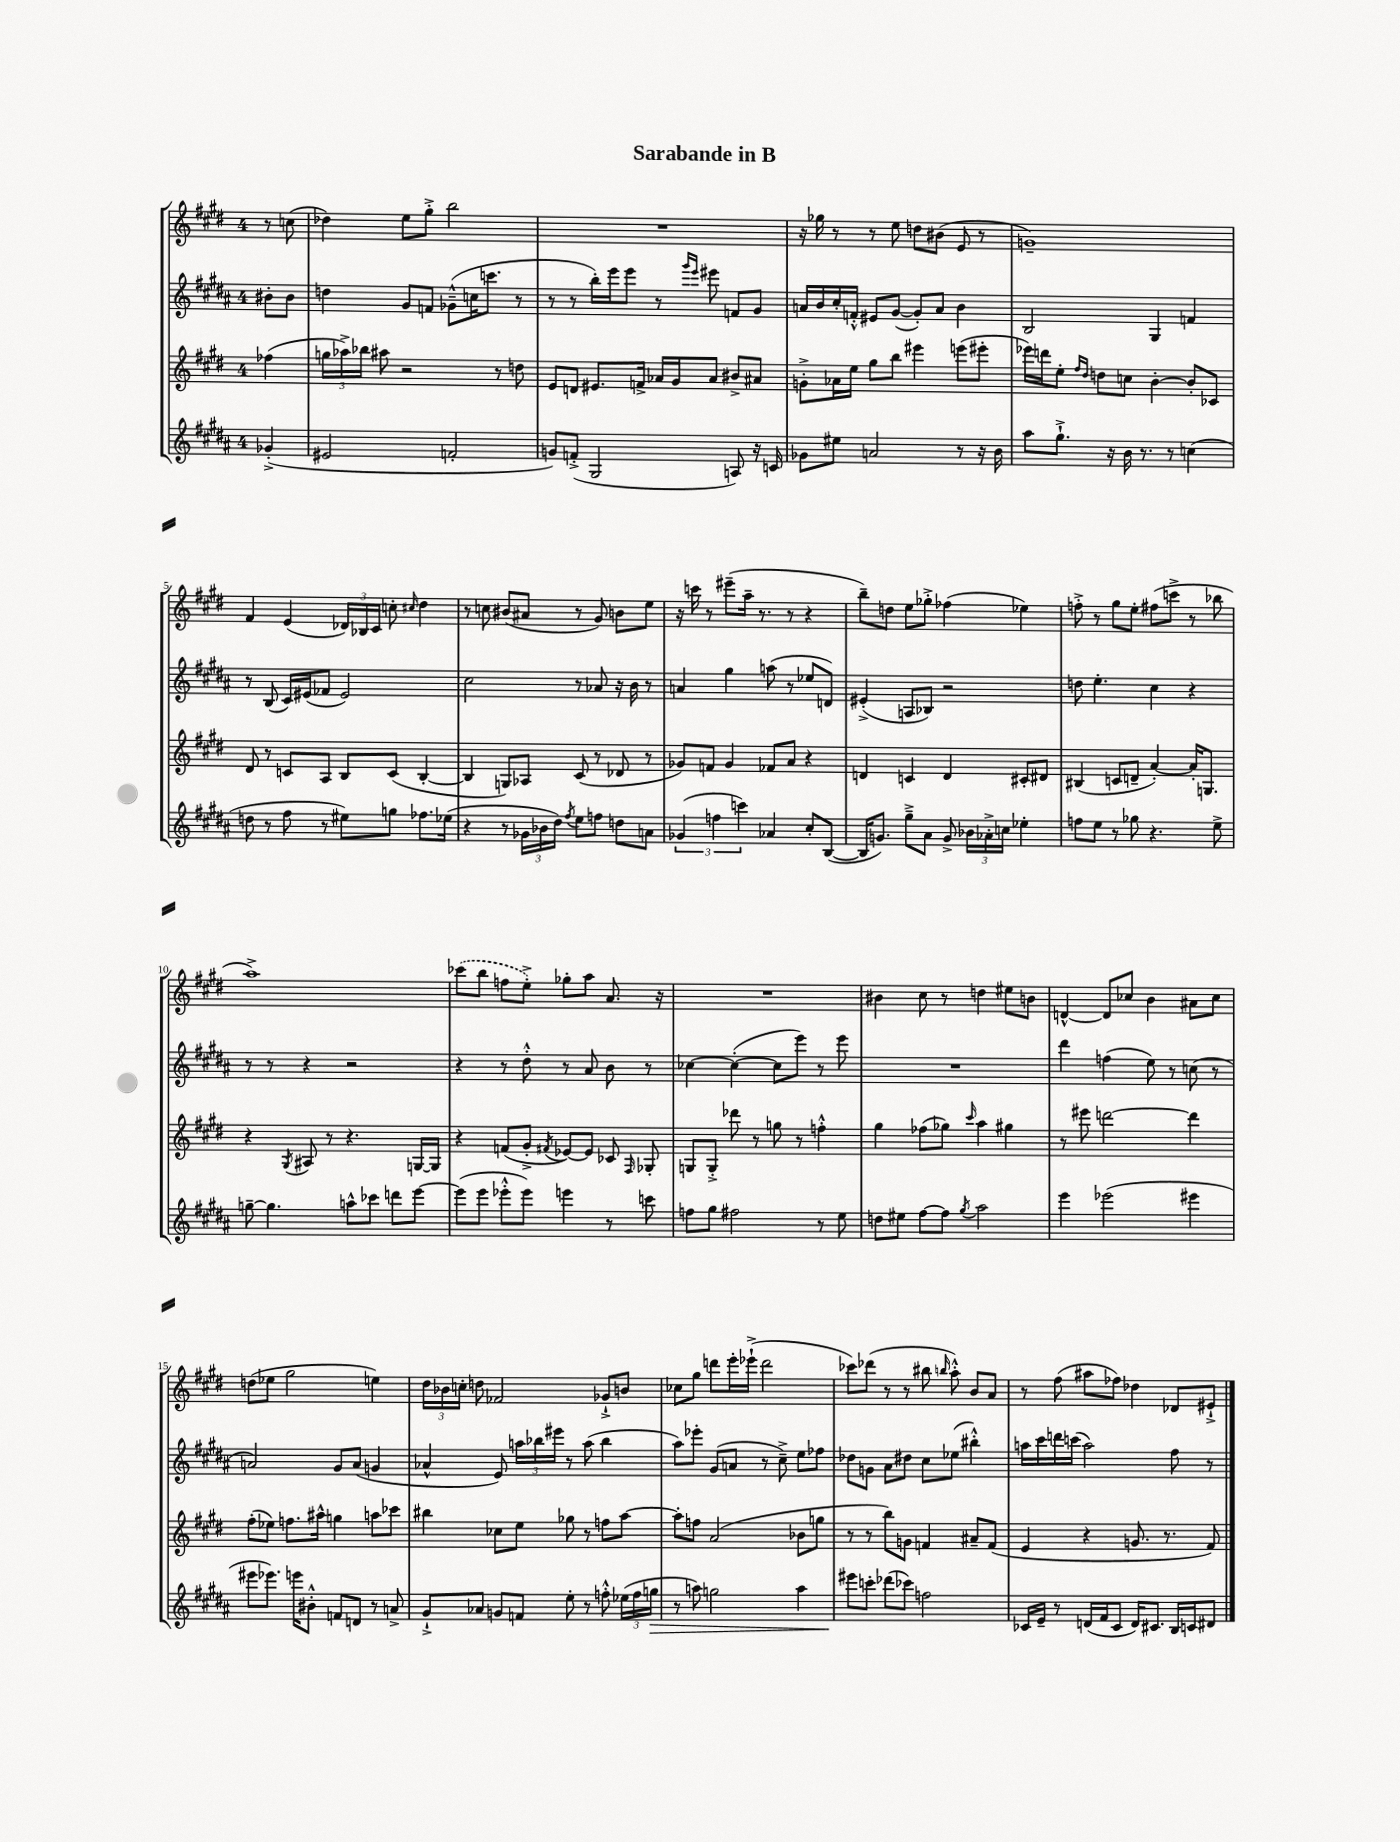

**kern	**dynam	**kern	**kern	**kern
*part4	*part4	*part3	*part2	*part1
*staff4	*staff4	*staff3	*staff2	*staff1
*clefG2	*	*clefG2	*clefG2	*clefG2
*k[f#c#g#d#a#]	*	*k[f#c#g#d#]	*k[f#c#g#d#a#]	*k[f#c#g#d#]
*M4/4	*	*M4/4	*M4/4	*M4/4
=	=	=	=	=
(4g-X'^/	.	(4ff-X\	8b#X'\L	8r
.	.	.	8b#\J	(8ccn\
=1	=1	=1	=1	=1
2e#X/	.	24ggn\LL	4ddn\	4dd-X\)
.	.	24aa-X^\)	.	.
.	.	24bb-X\JJ	.	.
.	.	8aa#X\	.	.
.	.	2r	8g#/L	8ee\L
.	.	.	8fn/J	8gg#'^\J
2fn'/	.	.	(8g-X~^^\L	2bb\
.	.	.	16ccn\K	.
.	.	.	8.cccn\J	.
.	.	8r	.	.
.	.	8ddn\	8r	.
=2	=2	=2	=2	=2
8gn/L)	.	8e/L	8r	1r
(8fn'^/J	.	8dn/J	8r	.
2G#/	.	8.e#X/L	16bb'\LL)	.
.	.	.	16eee\J	.
.	.	.	8eee\J	.
.	.	16fn^/Jk	.	.
.	.	16a-X/LL	8r	.
.	.	16g#/J	.	.
.	.	.	16qqggg#/LL	.
.	.	.	16qqeee/JJ	.
.	.	8a-/J	8eee#X\	.
8An/)	.	8b#X^/L	8fn/L	.
16r	.	8a#X/J	8g#/J	.
16cn/	.	.	.	.
=3	=3	=3	=3	=3
8g-X\L	.	8gn'^\L	16an/LL	16r
.	.	.	16b/	16gg-X\
8ee#X\J	.	16a-X\L	16cc#'/	8r
.	.	16ee\JJ	16fn'^^/JJ	.
2an/	.	8gg#\L	8e#X/L	8r
.	.	8bb\J	([8g#/J	8ee\
.	.	4eee#X\	8g#'/L])	8ddn\L
.	.	.	8a/J	(8b#X\J
8r	.	(8eeen\L	4b\	8e/
16r	.	8eee#X'\J	.	8r
16b\	.	.	.	.
=4	=4	=4	=4	=4
8aa#\L	.	16eee-X\LL)	2B/	1gn~)
.	.	16dddn\J	.	.
8.gg#`^\J	.	8ee'\J	.	.
.	.	16qqff#/LL	.	.
.	.	16qqdd#/JJ	.	.
.	.	8ddn\L	.	.
16r	.	.	.	.
16b\	.	8ccn\J	.	.
8.r	.	.	.	.
.	.	[4b'\	4G#/	.
8r	.	.	.	.
(4ccn\	.	8b'/L]	4fn/	.
.	.	8c-X/J	.	.
!!LO:LB:g=z
=5	=5	=5	=5	=5
8ddn\	.	8d#/	8r	4f#/
8r	.	8r	(8B/	.
8ff#\	.	8cn/L	16c#/LL)	(4e/
.	.	.	(16e#X/J	.
8r	.	8A/J	8f-X/J	.
8ee#X\L)	.	8B/L	2e#/)	24d-X/LL)
.	.	.	.	24B-X/
.	.	.	.	24c#/JJ
8ggn\J	.	(8c/J	.	8ccn'\
.	.	.	.	16qqcc#X/
8.ff-X\L	.	[4B'/	.	4dd#\
(16ee-X\Jk	.	.	.	.
=6	=6	=6	=6	=6
4r	.	4B/]	2cc#\	8r
.	.	.	.	8ccn\
8r	.	8Gn/L)	.	(8b#X/L
24g-X\LL	.	8A-X/J	.	8a#X/J
24b-X\	.	.	.	.
24dd#\JJ)	.	.	.	.
8qff#/	.	.	.	.
8ee\L	.	(8c#/	8r	8r
8ffn\J	.	8r	8a-X/	8g#/)
8ddn\L	.	8d-X/	16r	8bn\L
.	.	.	16b\	.
8an\J	.	8r	8r	8ee\J
=7	=7	=7	=7	=7
(6g-X/	.	8g-X/L)	4an/	16r
.	.	.	.	16cccn\
.	.	8fn/J	.	8r
6ffn\	.	.	.	.
.	.	4g-/	4gg#\	(8eee#X~\L
6cccn\)	.	.	.	.
.	.	.	.	16aa~\Jk
.	.	.	.	8.r
4a-X/	.	8f-X/L	(8aan\	.
.	.	8a/J	8r	8r
8cc#'/L	.	4r	8ee-X/L	4r
([8B/J	.	.	8dn/J)	.
=8	=8	=8	=8	=8
16B/KL]	.	4dn/	(4e#X'^/	8bb~\L)
8.gn/J)	.	.	.	.
.	.	.	.	8ddn\J
8gg#~^\L	.	4cn/	8An/L	8ee\L
8a#\J	.	.	8B-X/J)	8gg-X'^\J
8g^/	.	4d/	2r	(4ff-X\
24b-X\LL	.	.	.	.
24a-X'^\	.	.	.	.
24ccn\JJ	.	.	.	.
4ee-X'\	.	8c#X'/L	.	4ee-X\)
.	.	8d#X/J	.	.
=9	=9	=9	=9	=9
8ffn\L	.	(4B#X/	8ddn\	8ffn'^\
8ee\J	.	.	4.ee'\	8r
8r	.	8cn/L	.	8gg#\L
8gg-X\	.	8dn~/J	.	8ee'\J
4.r	.	[4a'/)	4cc#\	(8ff#X\L
.	.	.	.	8cccn^\J
.	.	16a'/KL]	4r	8r
.	.	8.Gn/J	.	.
8ee^\	.	.	.	8bb-X\
!!LO:LB:g=z
=10	=10	=10	=10	=10
[8ggn~\	.	4r	8r	1aa^)
4.gg\]	.	.	8r	.
.	.	8qG#/	.	.
.	.	8A#X/	4r	.
.	.	8r	.	.
8aan^^\L	.	4.r	2r	.
8ccc-X\J	.	.	.	.
8dddn\L	.	.	.	.
[8eee\J	.	[16Gn/LL	.	.
.	.	16G/JJ]	.	.
=11	=11	=11	=11	=11
(8eee\L]	.	4r	4r	(8ccc-X\L
8eee\J	.	.	.	8bb\J
8eee-X'^^\L	.	(8fn/L	8r	8ffn\L
8eee-\J)	.	8g#'^/J	8dd#'^^\	8ee'^\J)
.	.	8qf#X/	.	.
4eeen\	.	[8e-X/L)	8r	8gg-X'\L
.	.	8e-/J]	8a#/	8aa\J
8r	.	8c-X/	8b\	8.a/
.	.	16qqF#/	.	.
8cccn\	.	8G-X'/	8r	.
.	.	.	.	16r
=12	=12	=12	=12	=12
8ffn\L	.	8Gn/L	[4cc-X\	1r
8gg#\J	.	8G'^/J	.	.
2ff#X\	.	8ddd-X\	(4cc-'\_	.
.	.	8r	.	.
.	.	8ggn\	8cc-\L]	.
.	.	8r	8eee\J)	.
8r	.	4ffn'^^\	8r	.
8ee\	.	.	8eee\	.
=13	=13	=13	=13	=13
8ddn\L	.	4gg#\	1r	4b#X\
8ee#X\J	.	.	.	.
[8ff#\L	.	(8ff-X\L	.	8cc#\
8ff#\J]	.	8gg-X\J)	.	8r
8qgg#/	.	16qqccc#/	.	.
2aa#\	.	4aa\	.	4ddn\
.	.	4gg#X\	.	8ee#X\L
.	.	.	.	8bn\J
=14	=14	=14	=14	=14
4eee\	.	8r	4ddd#\	[4dn^^/
.	.	8eee#X\	.	.
(2eee-X\	.	[2dddn\	(4ffn\	8d/L]
.	.	.	.	8cc-X/J
.	.	.	8ee\)	4b\
.	.	.	8r	.
4eee#X\	.	4ddd\]	(8ccn\	8a#X\L
.	.	.	8r	8cc-\J
!!LO:LB:g=z
=15	=15	=15	=15	=15
8eee#X\L	.	(8ff#'\L	2an/)	(8ddn\L
8.eee-X\J)	.	8ee-X\J)	.	8ee-X\J
.	.	8.ffn\L	.	2gg#\
16eeen\KL	.	.	.	.
8b#X'^^\J	.	.	.	.
.	.	16aa#X^^\Jk	.	.
8fn/L	.	4ggn\	8g#/L	.
8dn/J	.	.	(8a/J	.
8r	.	8aan\L	4gn/	4een\)
8an^/	.	8ccc-X\J	.	.
=16	=16	=16	=16	=16
8g#`^/L	.	4bb#X\	4a-X^^/	24dd#\LL
.	.	.	.	24b-X\
.	.	.	.	24ccn'\JJ
8a-X/J	.	.	.	8ddn\
8gn/L	.	8cc-X\L	8e/)	2f-X/
8fn/J	.	8ee\J	24aan\LL	.
.	.	.	24bb-X\	.
.	.	.	24eee#X\JJ	.
8ee'\	.	8gg-X\	8r	.
8r	.	8r	(8aa\	.
8ffn'^^\	.	8ffn\L	4bb-\	8g-X`^/L
(24ee-X\LL	.	[8aa\J	.	8bn/J
24ff\	.	.	.	.
!	!LO:HP:b	!	!	!
24ggn\JJ	>	.	.	.
=17	=17	=17	=17	=17
8r	.	8aa'\L]	8aa#\L)	8cc-X\L
8aan\)	.	8ffn\J	8eee-X'\J	8gg#\J
2ggn\	.	(2a/	(8g#/L	8dddn\L
.	.	.	8an/J	16eee'\L
.	.	.	.	(16eee-X`^\JJ
.	.	.	8r	2ddd\
.	.	.	8cc#~^\)	.
4aa\	.	8b-X\L	8ee\L	.
.	.	8ggn\J	8ff-X\J	.
=18	=18	=18	=18	=18
8eee#X\L	.	8r	8dd-X\L	8ccc-X\L)
8cccn'\J	]	8r	8gn\J	(8ddd-X\J
(8ddd-X\L	.	8bb\L)	8a#\L	8r
8ccc-X\J)	.	8gn\J	8dd#X\J	8r
2ffn\	.	4fn/	8cc#\L	8bb#X\
.	.	.	.	16qqbbn/
.	.	.	(8ee-X\J	8aa'^^\)
.	.	8a#X~/L	4bb#X'^^\)	8b/L
.	.	(8f/J	.	8a/J
=19	=19	=19	=19	=19
16c-X/LL	.	4e/	16aan\LL	8r
16e~/JJ	.	.	16ccc#\	.
8r	.	.	16dddn\	(8ff#\
.	.	.	(16cccn\JJ	.
(16dn/LL	.	4r	2aa\)	8aa#X\L
16f#/J	.	.	.	.
8c-/J	.	.	.	8ff-X\J)
16d/KL)	.	8.gn/	.	4dd-X\
8.c#X/J	.	.	.	.
.	.	8.r	.	.
16B/LL	.	.	8ff#\	8d-X/L
16cn/J	.	.	.	.
8d#X/J	.	8f#/)	8r	8e#X`^/J
==	==	==	==	==
*-	*-	*-	*-	*-
